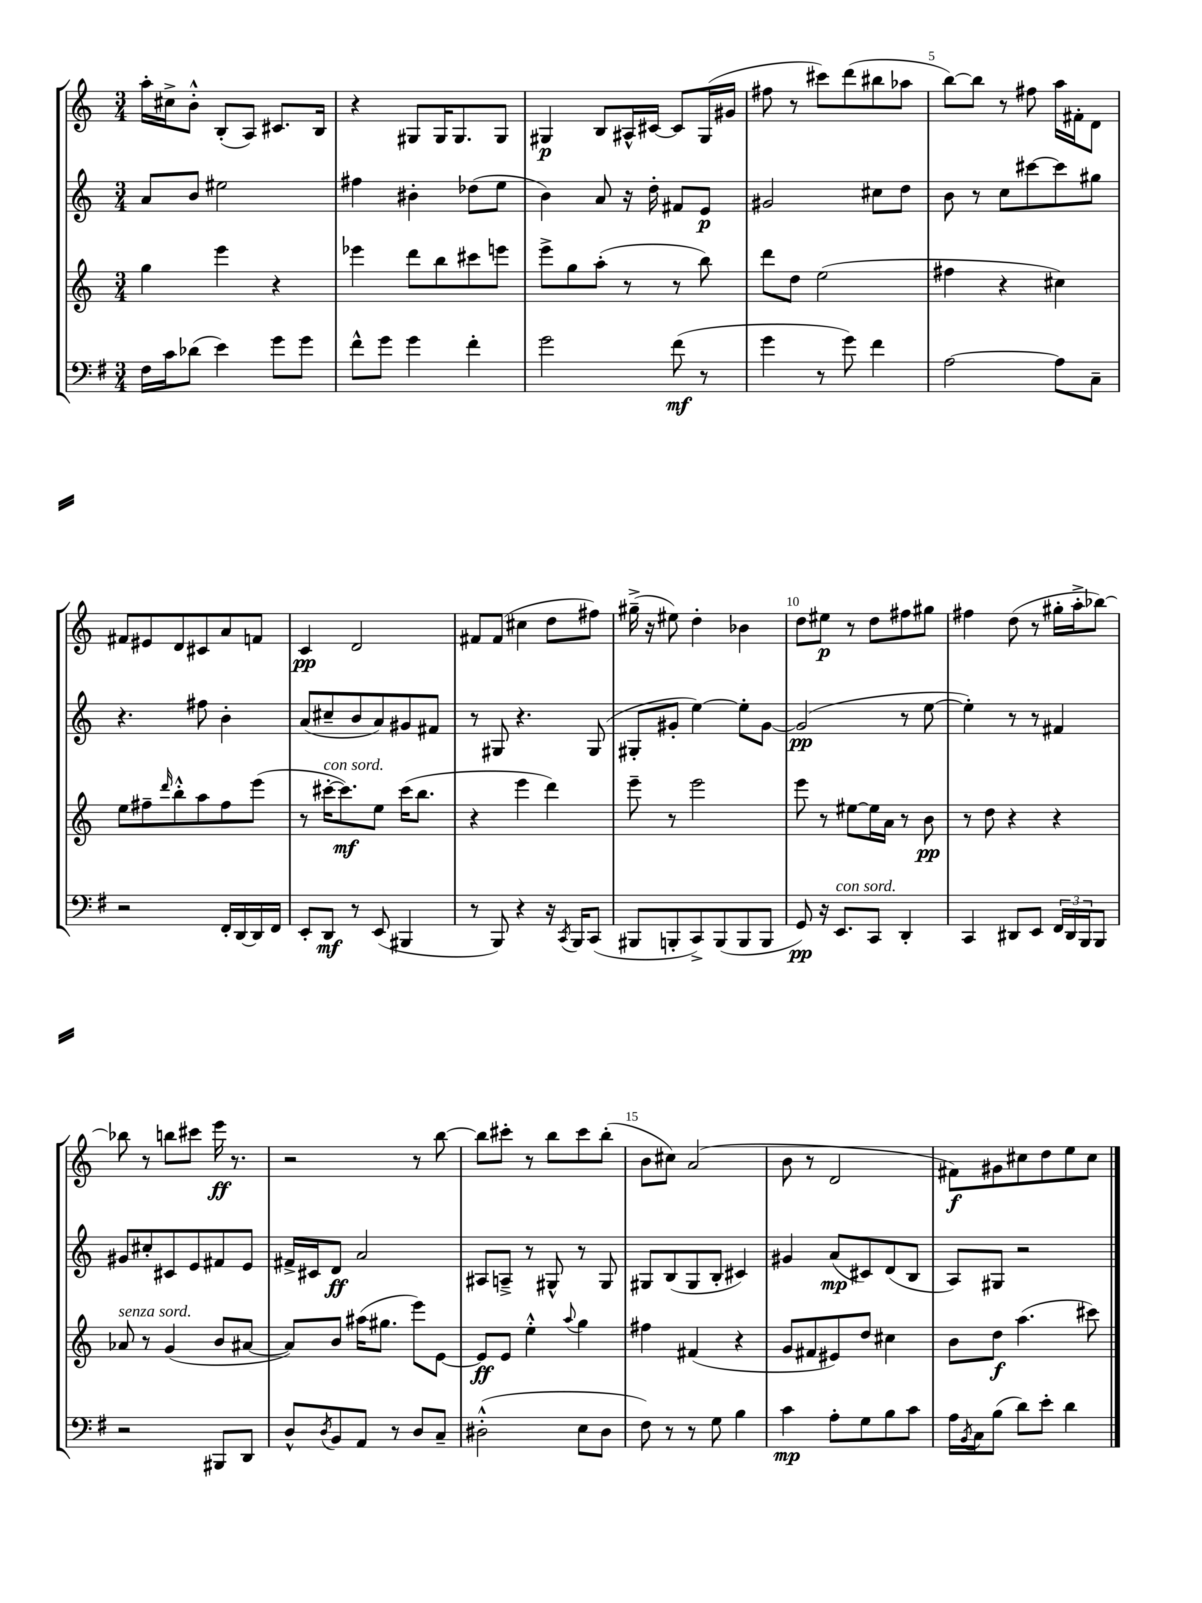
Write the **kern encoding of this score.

**kern	**dynam	**kern	**dynam	**kern	**dynam	**kern	**dynam
*part4	*part4	*part3	*part3	*part2	*part2	*part1	*part1
*staff4	*staff4	*staff3	*staff3	*staff2	*staff2	*staff1	*staff1
*clefF4	*	*clefG2	*	*clefG2	*	*clefG2	*
*k[f#]	*	*k[]	*	*k[]	*	*k[]	*
*M3/4	*	*M3/4	*	*M3/4	*	*M3/4	*
=1	=1	=1	=1	=1	=1	=1	=1
16F#\LL	.	4gg\	.	8a/L	.	16aa'\LL	.
16c\J	.	.	.	.	.	16cc#X^\J	.
(8d-X\J	.	.	.	8b/J	.	8b'^^\J	.
4e\)	.	4eee\	.	2ee#X\	.	(8B'/L	.
.	.	.	.	.	.	8A/J)	.
8g\L	.	4r	.	.	.	8.c#X/L	.
8g\J	.	.	.	.	.	.	.
.	.	.	.	.	.	16B/Jk	.
=2	=2	=2	=2	=2	=2	=2	=2
8f#^^\L	.	4eee-X\	.	4ff#X\	.	4r	.
8g\J	.	.	.	.	.	.	.
4g\	.	8ddd\L	.	4b#X'\	.	8G#X/L	.
.	.	8bb\	.	.	.	16G#/K	.
.	.	.	.	.	.	8.G#/	.
4f#'\	.	8ccc#X\	.	(8dd-X\L	.	.	.
.	.	8eeen\J	.	8ee\J	.	8G#/J	.
=3	=3	=3	=3	=3	=3	=3	=3
2g\	.	8eee^\L	.	4b\)	.	4G#X/	p
.	.	8gg\	.	.	.	.	.
.	.	(8aa'\J	.	8a/	.	8B/L	.
.	.	8r	.	16r	.	16A#X^^/L	.
.	.	.	.	16dd'\	.	[16c#X/JJ	.
(8f#\	mf	8r	.	8f#X/L	.	8c#/L]	.
8r	.	8bb\)	.	8e/J	p	(16G#/L	.
.	.	.	.	.	.	16g#X/JJ	.
=4	=4	=4	=4	=4	=4	=4	=4
4g\	.	8ddd\L	.	2g#X/	.	8ff#X\	.
.	.	8dd\J	.	.	.	8r	.
8r	.	(2ee\	.	.	.	8ccc#X\L)	.
8g\)	.	.	.	.	.	(8ddd\	.
4f#\	.	.	.	8cc#X\L	.	8bb#X\	.
.	.	.	.	8dd\J	.	8aa-X\J	.
=5	=5	=5	=5	=5	=5	=5	=5
[2A\	.	4ff#X\	.	8b\	.	[8bb\L)	.
.	.	.	.	8r	.	8bb\J]	.
.	.	4r	.	8cc\L	.	8r	.
.	.	.	.	[8ccc#X\	.	8ff#X\	.
8A\L]	.	4cc#X\)	.	8ccc#\]	.	16aa\LL	.
.	.	.	.	.	.	16f#X'\J	.
8C~\J	.	.	.	8gg#X\J	.	8d\J	.
!!LO:LB:g=z
=6	=6	=6	=6	=6	=6	=6	=6
2r	.	8ee\L	.	4.r	.	8f#X/L	.
.	.	8ff#X~\	.	.	.	8e#X/	.
.	.	16qqddd/	.	.	.	.	.
.	.	8bb'^^\	.	.	.	8d/	.
.	.	8aa\	.	8ff#X\	.	8c#X/	.
16FF#'/LL	.	8ff#\	.	4b'\	.	8a/	.
[16DD/	.	.	.	.	.	.	.
16DD/]	.	(8eee\J	.	.	.	8fn/J	.
16FF#/JJ	.	.	.	.	.	.	.
=7	=7	=7	=7	=7	=7	=7	=7
8EE'/L	.	8r	.	(8a/L	.	4c/	pp
!	!	!LO:TX:a:i:t=con sord.	!	!	!	!	!
8DD/J	mf	[16ccc#X'\KL	.	8cc#X~/	.	.	.
.	.	8.ccc#\])	mf	.	.	.	.
8r	.	.	.	8b/	.	2d/	.
(8EE/	.	8ee\J	.	8a/)	.	.	.
4BBB#X/	.	(16ccc#\KL	.	8g#X/	.	.	.
.	.	8.bb\J	.	.	.	.	.
.	.	.	.	8f#X/J	.	.	.
=8	=8	=8	=8	=8	=8	=8	=8
8r	.	4r	.	8r	.	8f#X/L	.
8BBB/)	.	.	.	8G#X/	.	(8f#/J	.
4r	.	4eee\	.	4.r	.	4cc#X\	.
16r	.	4ddd\)	.	.	.	8dd\L	.
8qCC/	.	.	.	.	.	.	.
16BBB/KL	.	.	.	.	.	.	.
(8CC/J	.	.	.	(8G#/	.	8ff#X\J)	.
=9	=9	=9	=9	=9	=9	=9	=9
8BBB#X/L	.	8eee~\	.	8G#X'/L	.	(16gg#X~^\	.
.	.	.	.	.	.	16r	.
8BBBn'/	.	8r	.	8g#X'/J	.	8ee#X\)	.
8CC^/)	.	2eee\	.	[4ee\)	.	4dd'\	.
(8BBB/	.	.	.	.	.	.	.
8BBB/	.	.	.	8ee'\L]	.	4b-X\	.
8BBB/J	.	.	.	[8g#\J	.	.	.
=10	=10	=10	=10	=10	=10	=10	=10
8GG/)	pp	8eee\	.	(2g#/]	pp	8dd\L	.
16r	.	8r	.	.	.	8ee#X\J	p
!LO:TX:a:i:t=con sord.	!	!	!	!	!	!	!
8.EE/L	.	.	.	.	.	.	.
.	.	[8ee#X\L	.	.	.	8r	.
8CC/J	.	16ee#\L]	.	.	.	8dd\L	.
.	.	16a\JJ	.	.	.	.	.
4DD'/	.	8r	.	8r	.	8ff#X\	.
.	.	8b\	pp	[8ee\	.	8gg#X\J	.
=11	=11	=11	=11	=11	=11	=11	=11
4CC/	.	8r	.	4ee'\])	.	4ff#X\	.
.	.	8dd\	.	.	.	.	.
8DD#X/L	.	4r	.	8r	.	(8dd\	.
8EE/J	.	.	.	8r	.	8r	.
24FF#/LL	.	4r	.	4f#X/	.	16gg#X'\LL	.
24DD#/	.	.	.	.	.	.	.
.	.	.	.	.	.	16aa'^\J	.
24BBB/J	.	.	.	.	.	.	.
8BBB/J	.	.	.	.	.	[8bb-X\J)	.
!!LO:LB:g=z
=12	=12	=12	=12	=12	=12	=12	=12
!	!	!LO:TX:a:i:t=senza sord.	!	!	!	!	!
2r	.	8a-X/	.	8g#X/L	.	8bb-X\]	.
.	.	8r	.	8cc#X'/	.	8r	.
.	.	(4g/	.	8c#X/	.	8bbn\L	.
.	.	.	.	8e/	.	8ccc#X\J	.
8BBB#X/L	.	8b/L	.	8f#X/	.	16eee\	ff
.	.	.	.	.	.	8.r	.
8DD/J	.	[8a#X/J	.	8e/J	.	.	.
=13	=13	=13	=13	=13	=13	=13	=13
8D^^/L	.	8a#/L])	.	16f#X^/LL	.	2r	.
.	.	.	.	16c#X/J	.	.	.
8qD/	.	.	.	.	.	.	.
8BB/	.	8b/J	.	8d/J	ff	.	.
8AA/J	.	(16aa#X\KL	.	2a/	.	.	.
.	.	8.gg#X\J	.	.	.	.	.
8r	.	.	.	.	.	.	.
8D/L	.	8eee\L)	.	.	.	8r	.
8C~/J	.	[8e\J	.	.	.	[8bb\	.
=14	=14	=14	=14	=14	=14	=14	=14
(2D#X'^^\	.	8e/L]	ff	8A#X/L	.	8bb\L]	.
.	.	8e/J	.	8An~^/J	.	8ccc#X'\J	.
.	.	4ee'^^\	.	8r	.	8r	.
.	.	.	.	8G#X^^/	.	8bb\L	.
.	.	8qqaa/	.	.	.	.	.
8E\L	.	4gg\	.	8r	.	8ccc#\	.
8D#\J	.	.	.	8G#/	.	(8bb'\J	.
=15	=15	=15	=15	=15	=15	=15	=15
8F#\)	.	4ff#X\	.	8G#X/L	.	8b\L	.
8r	.	.	.	(8B/	.	8cc#X\J)	.
8r	.	(4f#X/	.	8G#/	.	(2a/	.
8G\	.	.	.	8B'/J	.	.	.
4B\	.	4r	.	4c#X/)	.	.	.
=16	=16	=16	=16	=16	=16	=16	=16
4c\	mp	8g/L	.	4g#X/	.	8b\	.
.	.	8f#X/	.	.	.	8r	.
8A'\L	.	8e#X/)	.	(8a/L	mp	2d/	.
8G\	.	8dd/J	.	8c#X/)	.	.	.
8B\	.	4cc#X\	.	(8d/	.	.	.
8c\J	.	.	.	8B/J	.	.	.
=17	=17	=17	=17	=17	=17	=17	=17
16A\LL	.	8b\L	.	8A/L)	.	8f#X\L)	f
8qBB/	.	.	.	.	.	.	.
16C\J	.	.	.	.	.	.	.
(8B\J	.	8dd\J	f	8G#X/J	.	8g#X\	.
8d\L)	.	(4.aa\	.	2r	.	8cc#X\	.
8e'\J	.	.	.	.	.	8dd\	.
4d\	.	.	.	.	.	8ee\	.
.	.	8ccc#X\)	.	.	.	8cc#\J	.
==	==	==	==	==	==	==	==
*-	*-	*-	*-	*-	*-	*-	*-
